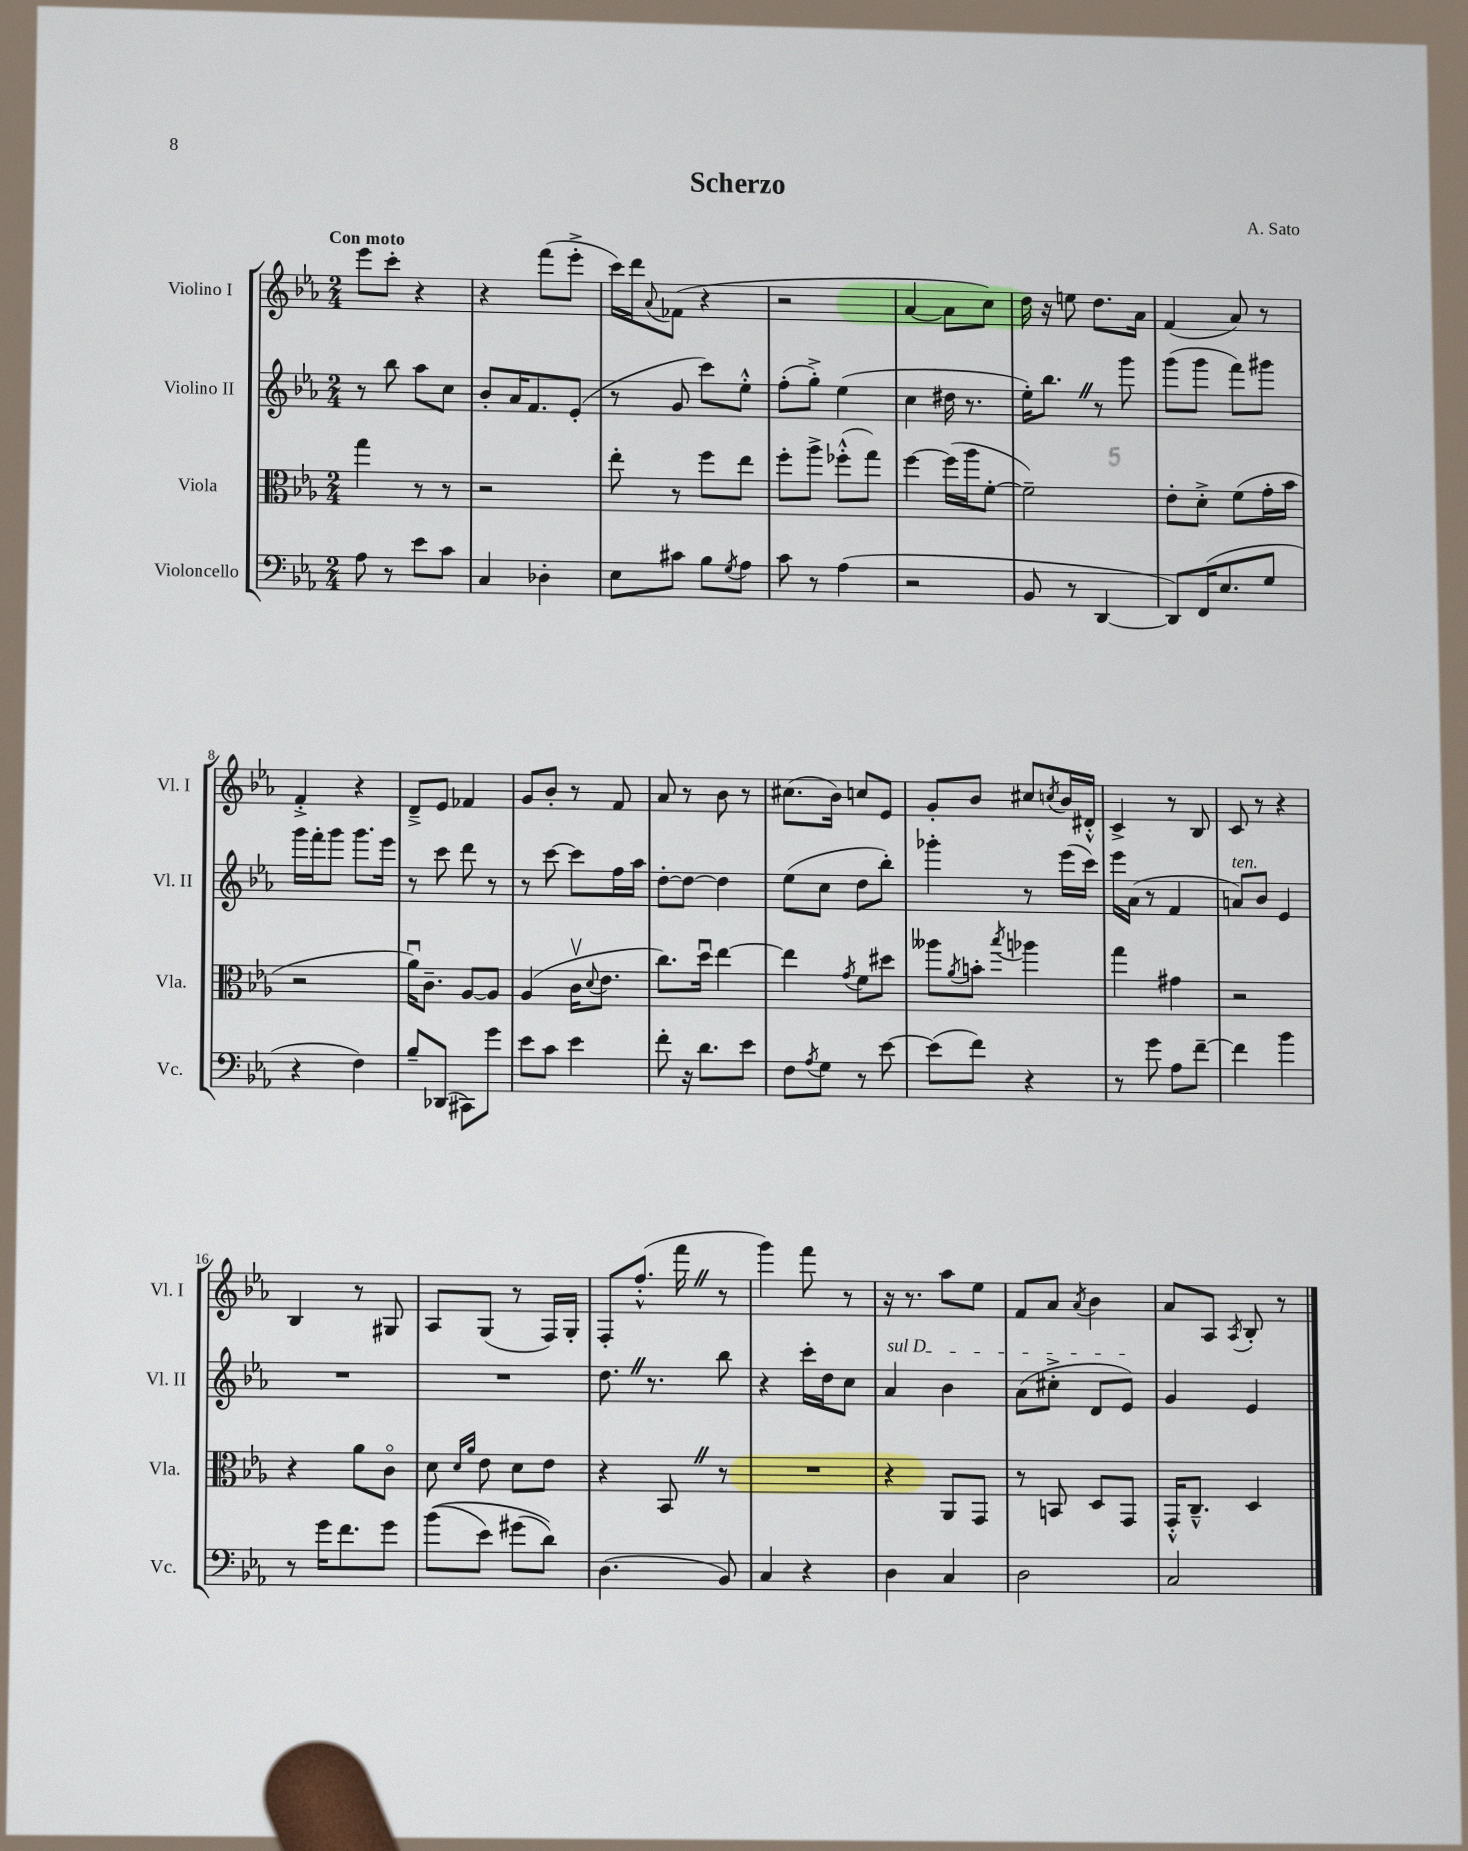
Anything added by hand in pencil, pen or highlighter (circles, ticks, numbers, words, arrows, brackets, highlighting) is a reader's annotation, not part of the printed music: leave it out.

**kern	**kern	**kern	**kern
*staff4	*staff3	*staff2	*staff1
*clefF4	*clefC3	*clefG2	*clefG2
*k[b-e-a-]	*k[b-e-a-]	*k[b-e-a-]	*k[b-e-a-]
*M2/4	*M2/4	*M2/4	*M2/4
8A-	4gg	8r	8eee-
8r	.	8bb-	8ccc'
8e-	8r	8aa-	4r
8c	8r	8cc	.
=	=	=	=
4C	2r	8b-'	4r
.	.	16a-	.
.	.	8.f	.
4D-'	.	.	(8fff
.	.	(8e-'	8eee-'^
=	=	=	=
8E-	8ee-'	8r	16ccc)
.	.	.	16ddd
.	.	.	8qqa-
8c#	8r	8g	(8f-
8B-	8ff	8ccc)	4r
8qG	.	.	.
8A-	8ee-	8ee-'^^	.
=	=	=	=
8c	8ff'	(8ff'	2r
8r	8aa-^	8gg'^)	.
(4A-	(8ff-'^^	(4ee-	.
.	8gg)	.	.
=	=	=	=
2r	[4ff	4cc	[4a-
.	(16ff]	16dd#	8a-]
.	16aa-	8.r	.
.	[8f'	.	8cc)
=	=	=	=
8BB-	2f~])	16ee-')	16dd
.	.	8.bb-	16r
8r	.	.	8ee
[4DD	.	8r	8.dd
.	.	8ggg	.
.	.	.	16a-
=	=	=	=
8DD])	8e-'	(8ggg	(4f
(16FF	8d'^	8ggg	.
8.E-	.	.	.
.	(8f	8fff)	8a-)
8G	16g'	8ggg#	8r
.	16b-	.	.
=	=	=	=
4r	2r	16ggg	4f'^
.	.	16fff'	.
.	.	8ggg	.
4F)	.	8.ggg	4r
.	.	16eee-	.
=	=	=	=
8B-~	16a-u)	8r	8d~^
.	8.c~	.	.
(8DD-	.	8ccc	8e-
8CC#)	[8A-	8ddd	4f-
8g	8A-]	8r	.
=	=	=	=
8e-	(4A-	8r	8g
8c	.	[8ccc	8b-'
4e-	16cv	8ccc]	8r
.	8qqd	.	.
.	8.e-	.	.
.	.	16ff	8f
.	.	16aa-	.
=	=	=	=
8f'	8.cc)	[8dd'	8a-
16r	.	8dd_	8r
8.d	16ddu	.	.
.	[4ee-	4dd]	8b-
8e-	.	.	8r
=	=	=	=
8F	4ee-]	(8ee-	(8.cc#
8qA-	.	.	.
8G	.	8cc	.
.	.	.	16b-)
.	8qg	.	.
8r	8f	8dd	8cc
[8e-	8dd#	8bb-')	8e-
=	=	=	=
(8e-]	8aa--	4ggg-'	8g'
.	8qa-	.	.
8f)	8b'	.	8b-
.	8qbb-	.	.
4r	4aa-	8r	8cc#
.	.	.	8qcc
.	.	(16eee-	16b-
.	.	16ccc)	16d#'^^
=	=	=	=
8r	4gg	16eee-	4c^
.	.	(16a-	.
8g	.	8r	.
8A-	4g#	4f	8r
[8f~	.	.	8B-
=	=	=	=
4f]	2r	8a)	8c
.	.	8b-	8r
4b-	.	4e-	4r
=	=	=	=
8r	4r	2r	4B-
16g	.	.	.
8.f	.	.	.
.	8a-	.	8r
8g	8co	.	8G#
=	=	=	=
&((8b-	8d	2r	8A-
.	16qqd	.	.
.	16qqa-	.	.
8e-)	8e-	.	(8G
(8g#	8d	.	8r
8d)&)	8e-	.	16F)
.	.	.	16G'
=	=	=	=
(4.D	4r	8.dd	8F'
.	.	.	(8.ff'^^
.	.	8.r	.
.	8BB-	.	.
.	.	.	16fff
8BB-)	8r	8bb-	8r
=	=	=	=
4C	2r	4r	4ggg)
4r	.	16ccc'	8fff
.	.	16dd	.
.	.	8cc	8r
=	=	=	=
4D	4r	4a-	16r
.	.	.	8.r
4C	8AA-	4b-	8aa-
.	8GG	.	8ee-
=	=	=	=
2D	8r	(8a-	8f
.	8BB	8cc#'^	8a-
.	.	.	8qa-
.	8D	8d	4b-
.	8GG	8e-)	.
=	=	=	=
2C	16GG'^^	4g	8a-
.	8.C~^^	.	.
.	.	.	8A-
.	.	.	8qA-
.	4D	4e-	8B-'
.	.	.	8r
==	==	==	==
*-	*-	*-	*-
